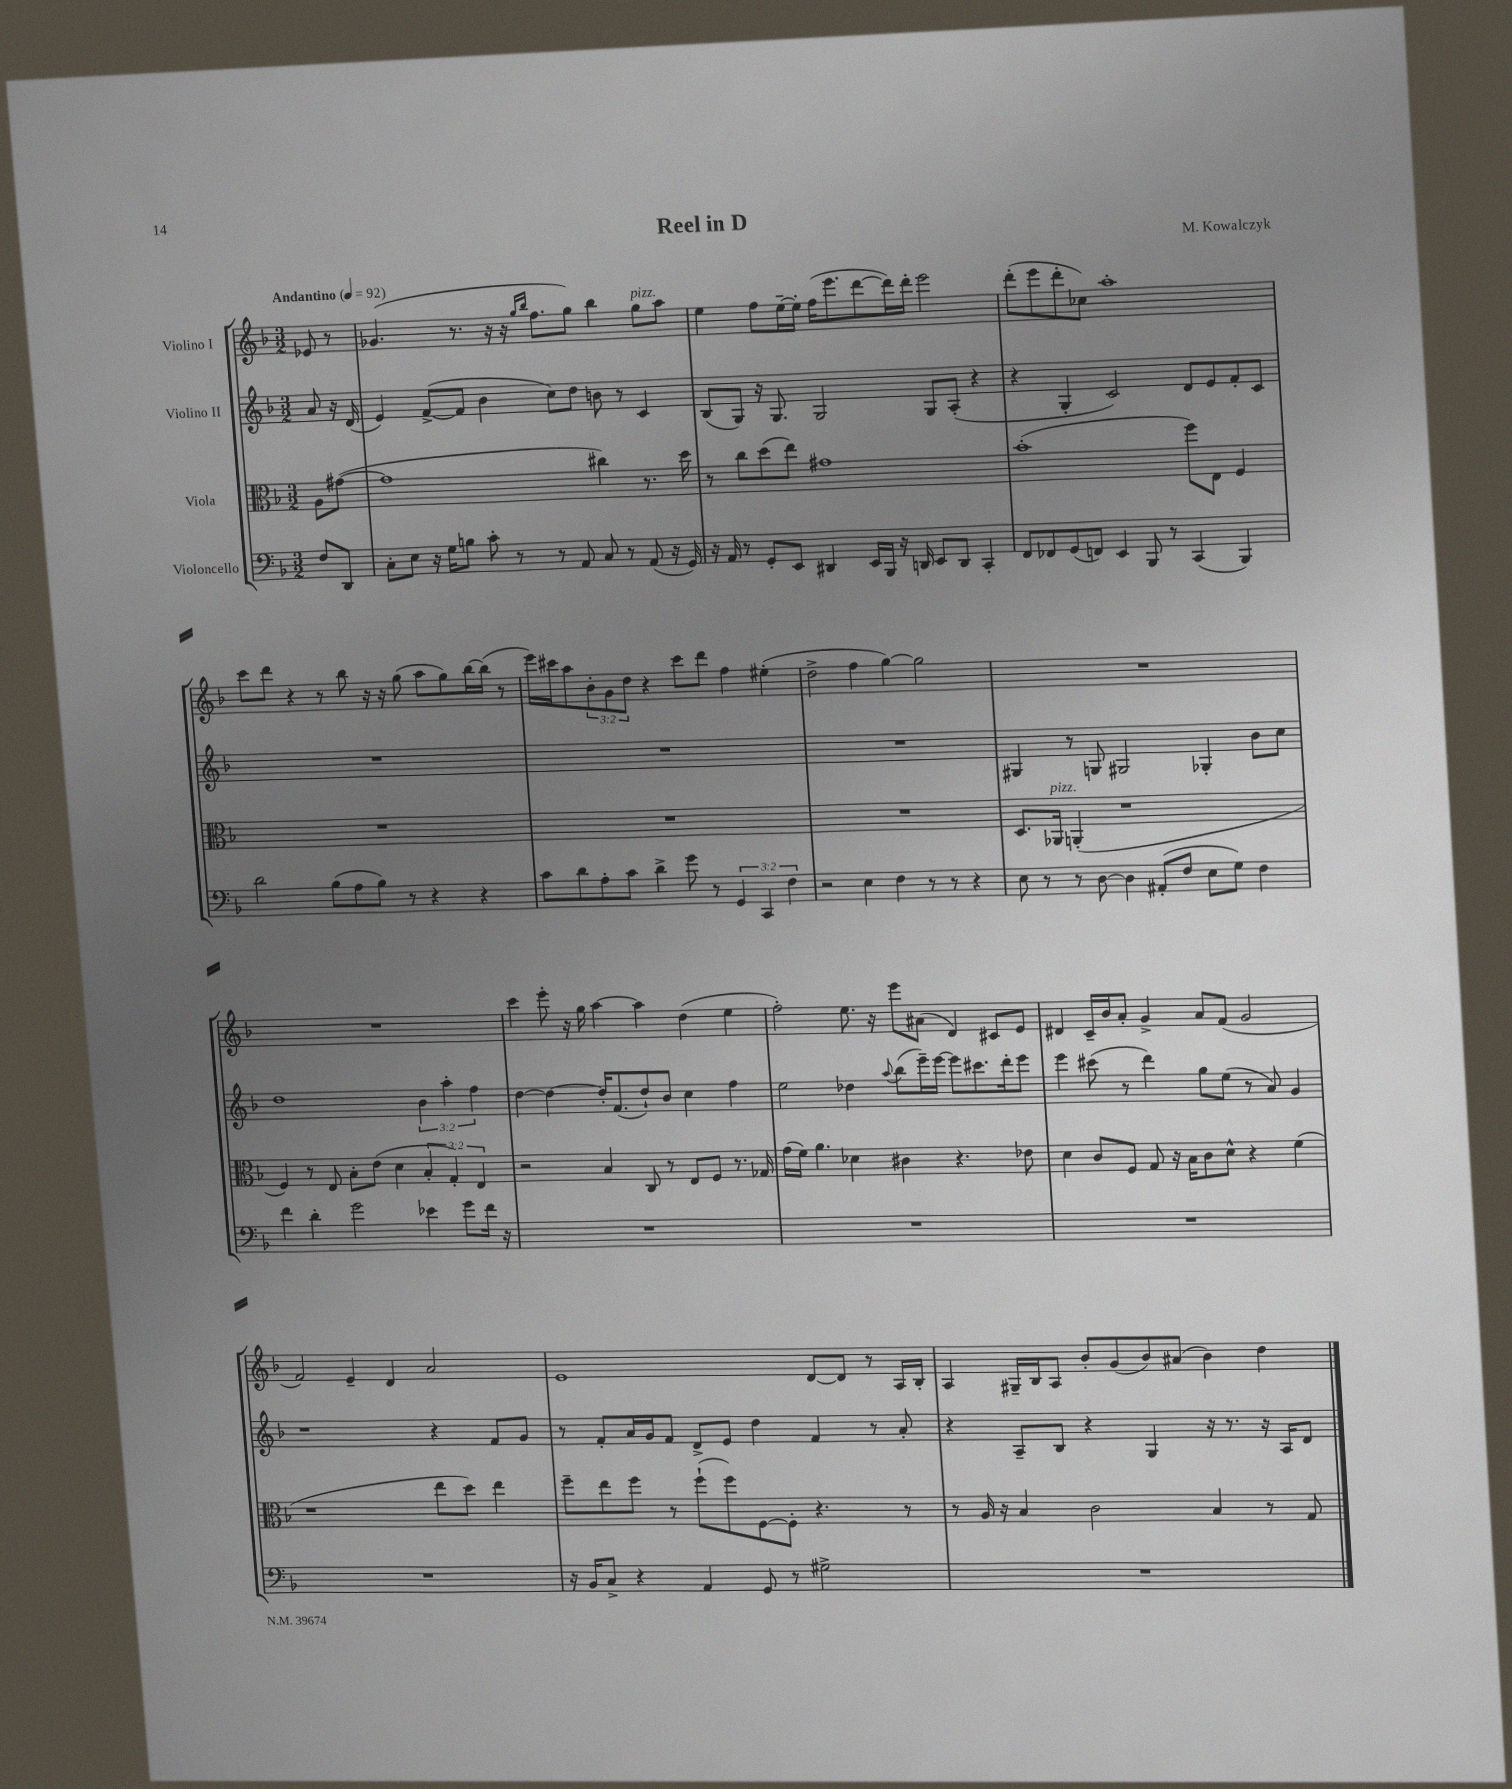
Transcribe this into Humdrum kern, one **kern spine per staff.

**kern	**kern	**kern	**kern
*staff4	*staff3	*staff2	*staff1
*clefF4	*clefC3	*clefG2	*clefG2
*k[b-]	*k[b-]	*k[b-]	*k[b-]
*M3/2	*M3/2	*M3/2	*M3/2
*MM92	*MM92	*MM92	*MM92
8F	8A	8a	8e-
8DD	([8g#	16r	8r
.	.	(16d	.
=	=	=	=
8C'	1g#]	4e)	(4.g-
8E	.	.	.
16r	.	([8f^	.
16G	.	.	.
8B	.	8f]	8.r
8c'	.	4b-	.
.	.	.	16r
8r	.	.	16r
.	.	.	16qqgg
.	.	.	16qqbb-
.	.	.	8.ff
8r	.	8cc)	.
8AA	.	8dd	8gg)
8C	4cc#)	8b	4bb-
8r	.	8r	.
(8AA	8.r	4c	8gg
16r	.	.	8aa
16GG)	16dd	.	.
=	=	=	=
16r	8r	(8B-	4ee
16AA	.	.	.
8r	8cc	8G)	.
8GG'	(8dd	16r	8ff
.	.	8.G	.
8EE	8ee)	.	[16ee~
.	.	.	16ee']
4DD#	1g#	2G	(16ff
.	.	.	8.eee
16EE	.	.	[8ddd
16BBB-	.	.	.
16r	.	.	16ddd])
16DD	.	.	16ddd'
8EE	.	8G	2eee
8DD	.	(8A'	.
4CC'	.	4r	.
=	=	=	=
8FF	(1b-'	4r	(8ddd'
8FF-	.	.	8eee
(8GG	.	4G'	8ddd'
8FF)	.	.	8cc-)
4EE	.	2c)	1aa'
8BBB-	.	.	.
8r	.	.	.
(4CC	8ff)	8d	.
.	8E	8e	.
4BBB-)	4F	8f'	.
.	.	8c	.
=	=	=	=
2d	1.r	1.r	8ccc
.	.	.	8ddd
.	.	.	4r
(8B-	.	.	8r
8A	.	.	8bb-
8B-)	.	.	16r
.	.	.	16r
8r	.	.	(8gg
4r	.	.	8aa
.	.	.	8gg)
4r	.	.	[16bb-
.	.	.	(16bb-]
.	.	.	8r
=	=	=	=
8c	1.r	1.r	16eee)
.	.	.	16ccc#
8d	.	.	8aa
8A'	.	.	12b-'
.	.	.	12g
8c	.	.	.
.	.	.	12dd
4d^	.	.	4r
8g	.	.	8ccc#
8r	.	.	8ddd
6GG	.	.	4ff
6CC	.	.	.
.	.	.	(4ee#'
6F	.	.	.
=	=	=	=
2r	1.r	1.r	2dd^
4E	.	.	4ff
4F	.	.	[4gg)
8r	.	.	2gg]
8r	.	.	.
4r	.	.	.
=	=	=	=
8E	8.D	4G#	1.r
8r	.	.	.
.	16AA-	.	.
8r	(4AA'	8r	.
[8D	.	8G	.
4D]	1r	2G#	.
(8AA#'	.	.	.
8F	.	.	.
8E	.	4G-'	.
8G)	.	.	.
4F	.	8b-	.
.	.	8cc	.
=	=	=	=
4f	4F)	1dd	1.r
4d'	8r	.	.
.	8E	.	.
2g	8B-'	.	.
.	(8e	.	.
.	4d	.	.
4e-	6B-'	6b-	.
.	6G')	6aa'	.
8g	.	.	.
.	6E	6ff	.
16f	.	.	.
16r	.	.	.
=	=	=	=
1.r	2r	[4dd	4ccc
.	.	4dd_	8eee'
.	.	.	16r
.	.	.	16gg
.	4B-	16dd']	[4aa
.	.	(8.f	.
.	8C	8dd`)	4aa]
.	8r	8b-	.
.	8E	4cc	(4dd
.	8F	.	.
.	8.r	4ff	4ee
.	16G-	.	.
=	=	=	=
1.r	(16g	2ee	2ff')
.	16f)	.	.
.	4.a	.	.
.	4d-	4dd-	8.ee
.	.	.	16r
.	.	8qqaa	.
.	4c#	(8bb-	8eee
.	.	16eee~)	(8a#
.	.	[16eee	.
.	4.r	8eee]	4d)
.	.	8.ccc#	.
.	.	.	8c#
.	.	16ddd'	.
.	8e-	8eee	8e
=	=	=	=
1.r	4d	4eee	4d#
.	8c	(8ccc#	16c~
.	.	.	16b-
.	8F	8r	8a'
.	8G	4ddd)	4g^
.	16r	.	.
.	16B-	.	.
.	8c	8gg	8a
.	8d^^	(8ee	(8f
.	4r	8r	2g
.	.	8a)	.
.	(4f	4g	.
=	=	=	=
1.r	1r	1r	2f)
.	.	.	4e~
.	.	.	4d
.	8ee	4r	2a
.	8dd)	.	.
.	4ee	8f	.
.	.	8g	.
=	=	=	=
16r	8ff~	8r	1e
16BB-	.	.	.
8C^	8ee	8f'	.
4r	8ff	16a	.
.	.	16g	.
.	8r	8f	.
4AA	(8ff`	8d^	.
.	8ff)	8e	.
8GG	[8F	4dd	.
8r	8F']	.	.
2G#^	4.r	4f	[8d
.	.	.	8d]
.	.	8r	8r
.	8r	8a'	16A
.	.	.	16B-'
=	=	=	=
1.r	8r	4r	4A
.	16A	.	.
.	16r	.	.
.	4B-	8A~	16G#~
.	.	.	16B-
.	.	8B-	8A
.	2c	4r	8b-'
.	.	.	(8g
.	.	4G	8b-)
.	.	.	(8a#
.	4B-	16r	4b-)
.	.	8.r	.
.	8r	16r	4dd
.	.	16A	.
.	8G	8d	.
==	==	==	==
*-	*-	*-	*-
